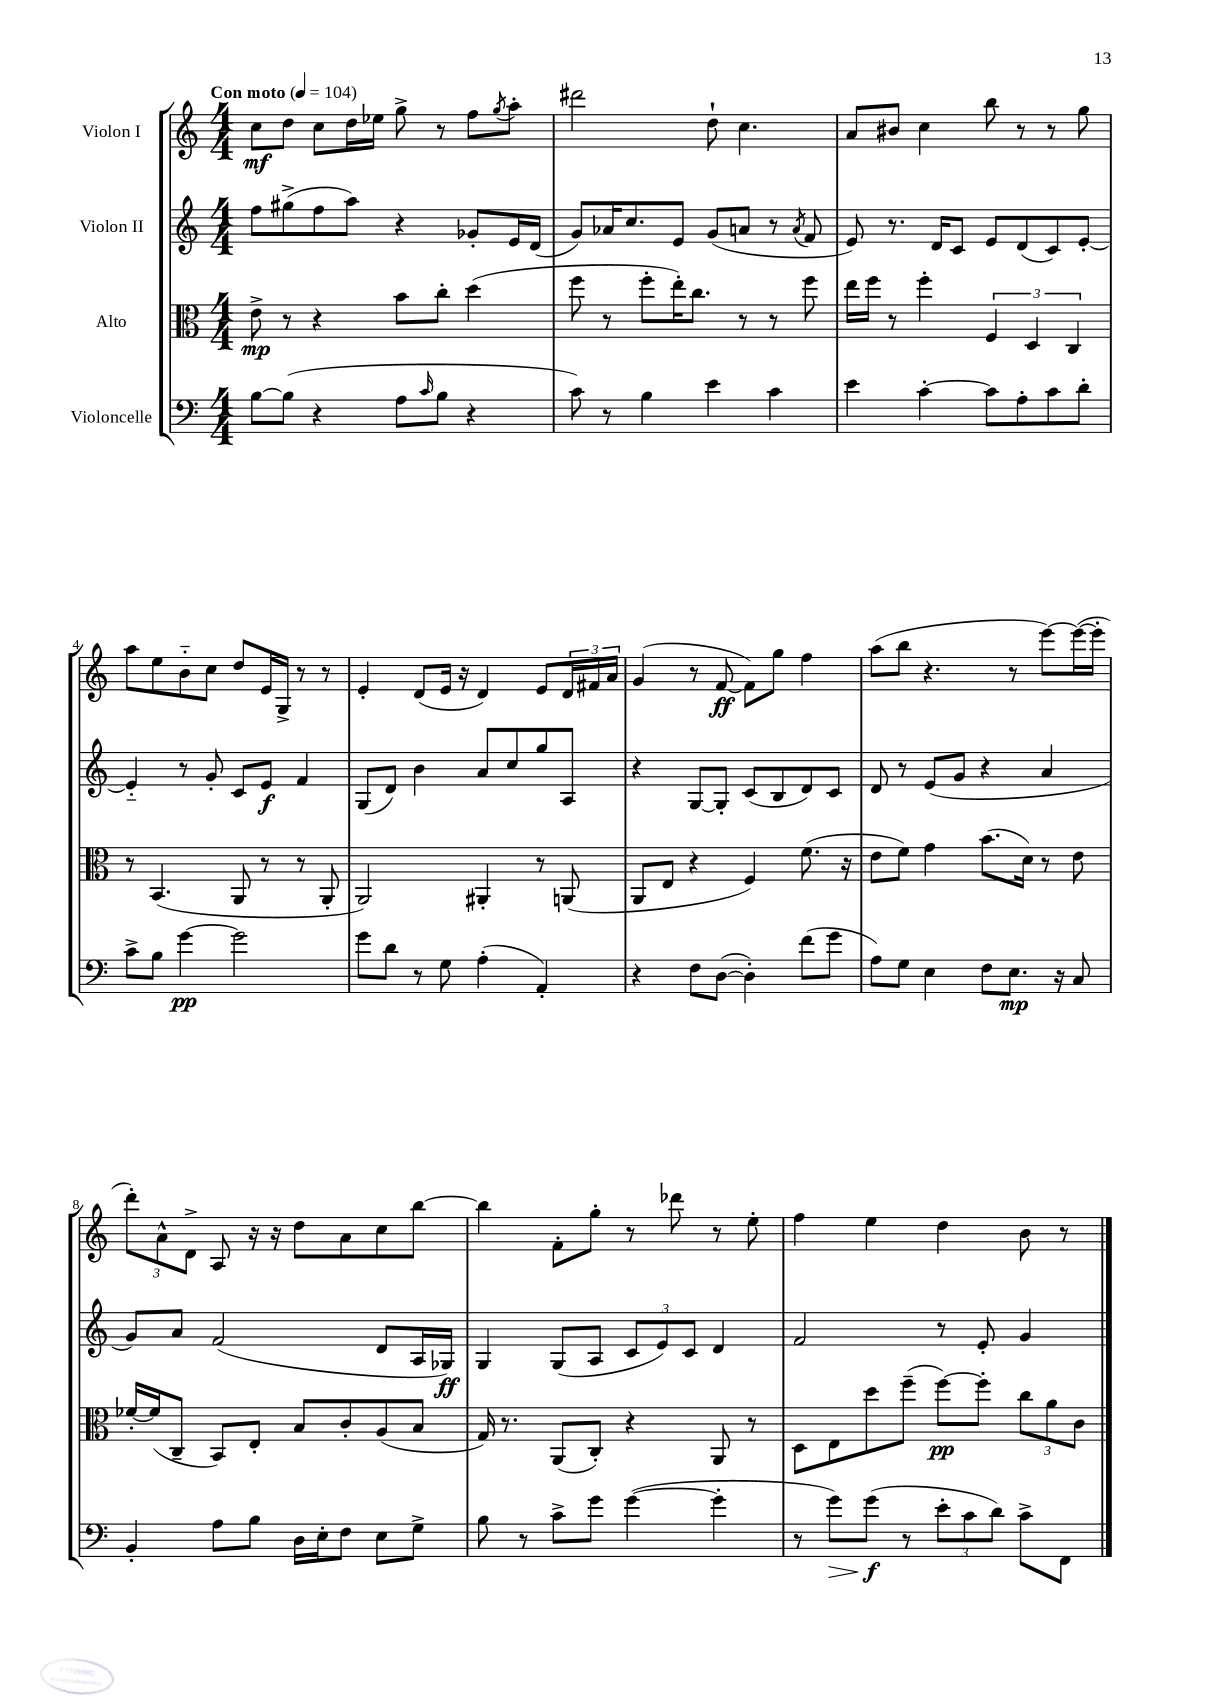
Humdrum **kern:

**kern	**dynam	**kern	**dynam	**kern	**dynam	**kern	**dynam
*part4	*part4	*part3	*part3	*part2	*part2	*part1	*part1
*staff4	*staff4	*staff3	*staff3	*staff2	*staff2	*staff1	*staff1
*I"Violoncelle	*	*I"Alto	*	*I"Violon II	*	*I"Violon I	*
*clefF4	*	*clefC3	*	*clefG2	*	*clefG2	*
*k[]	*	*k[]	*	*k[]	*	*k[]	*
*M4/4	*	*M4/4	*	*M4/4	*	*M4/4	*
*MM104	*	*MM104	*	*MM104	*	*MM104	*
=1	=1	=1	=1	=1	=1	=1	=1
!	!	!	!	!	!	!LO:TX:a:B:t=Con moto	!
[8B\L	.	8e^\	mp	8ff\L	.	8cc\L	mf
(8B\J]	.	8r	.	(8gg#X^\	.	8dd\J	.
4r	.	4r	.	8ff\	.	8cc\L	.
.	.	.	.	8aa\J)	.	16dd\L	.
.	.	.	.	.	.	16ee-X\JJ	.
8A\L	.	8b\L	.	4r	.	8gg^\	.
16qqc/	.	.	.	.	.	.	.
8B\J	.	8cc'\J	.	.	.	8r	.
4r	.	(4dd\	.	8g-X'/L	.	8ff\L	.
.	.	.	.	.	.	8qgg/	.
.	.	.	.	16e/L	.	8aa'\J	.
.	.	.	.	(16d/JJ	.	.	.
=2	=2	=2	=2	=2	=2	=2	=2
8c\)	.	8ff\	.	8g/L)	.	2ddd#X\	.
8r	.	8r	.	16a-X/K	.	.	.
.	.	.	.	8.cc/	.	.	.
4B\	.	8ff'\L	.	.	.	.	.
.	.	16ee'\K)	.	8e/J	.	.	.
.	.	8.cc\J	.	.	.	.	.
4e\	.	.	.	(8g/L	.	8dd`\	.
.	.	8r	.	8an/J	.	4.cc\	.
4c\	.	8r	.	8r	.	.	.
.	.	.	.	8qa/	.	.	.
.	.	8ff\	.	8f/	.	.	.
=3	=3	=3	=3	=3	=3	=3	=3
4e\	.	16ee\LL	.	8e/)	.	8a/L	.
.	.	16ff\JJ	.	.	.	.	.
.	.	8r	.	8.r	.	8b#X/J	.
[4c'\	.	4ff'\	.	.	.	4cc\	.
.	.	.	.	16d/KL	.	.	.
.	.	.	.	8c/J	.	.	.
8c\L]	.	6F/	.	8e/L	.	8bb\	.
8A'\	.	.	.	(8d/	.	8r	.
.	.	6D/	.	.	.	.	.
8c\	.	.	.	8c/)	.	8r	.
.	.	6C/	.	.	.	.	.
8d'\J	.	.	.	[8e'/J	.	8gg\	.
!!LO:LB:g=z
=4	=4	=4	=4	=4	=4	=4	=4
8c^\L	.	8r	.	4e/]	.	8aa\L	.
8B\J	.	(4.BB/	.	.	.	8ee\	.
[4g\	pp	.	.	8r	.	8b\	.
.	.	.	.	8g'/	.	8cc\J	.
2g\]	.	8AA/	.	8c/L	.	8dd/L	.
.	.	8r	.	8e/J	f	16e/L	.
.	.	.	.	.	.	16G^/JJ	.
.	.	8r	.	4f/	.	8r	.
.	.	8AA'/	.	.	.	8r	.
=5	=5	=5	=5	=5	=5	=5	=5
8g\L	.	2AA/)	.	(8G/L	.	4e'/	.
8d\J	.	.	.	8d/J)	.	.	.
8r	.	.	.	4b\	.	(8d/L	.
8G\	.	.	.	.	.	16e/Jk	.
.	.	.	.	.	.	16r	.
(4A'\	.	4AA#X'/	.	8a/L	.	4d/)	.
.	.	.	.	8cc/	.	.	.
4AA'/)	.	8r	.	8gg/	.	8e/L	.
.	.	(8AAn/	.	8A/J	.	24d/L	.
.	.	.	.	.	.	24f#X/	.
.	.	.	.	.	.	24a/JJ	.
=6	=6	=6	=6	=6	=6	=6	=6
4r	.	8AA/L	.	4r	.	(4g/	.
.	.	8E/J	.	.	.	.	.
8F\L	.	4r	.	[8G/L	.	8r	.
([8D\J	.	.	.	8G'/J]	.	[8f/	ff
4D'\])	.	4F/)	.	(8c/L	.	8f\L])	.
.	.	.	.	8B/	.	8gg\J	.
(8f\L	.	(8.f\	.	8d/)	.	4ff\	.
8g\J	.	.	.	8c/J	.	.	.
.	.	16r	.	.	.	.	.
=7	=7	=7	=7	=7	=7	=7	=7
8A\L)	.	8e\L	.	8d/	.	(8aa\L	.
8G\J	.	8f\J)	.	8r	.	8bb\J	.
4E\	.	4g\	.	(8e/L	.	4.r	.
.	.	.	.	8g/J	.	.	.
8F\L	.	(8.b\L	.	4r	.	.	.
8.E\J	mp	.	.	.	.	8r	.
.	.	16d\Jk)	.	.	.	.	.
.	.	8r	.	4a/	.	[8eee\L)	.
16r	.	.	.	.	.	.	.
8C/	.	8e\	.	.	.	(16eee\L_	.
.	.	.	.	.	.	16eee'\JJ]	.
!!LO:LB:g=z
=8	=8	=8	=8	=8	=8	=8	=8
4BB'/	.	[16f-X'/LL	.	8g/L)	.	12ddd'\L)	.
.	.	(16f-/J]	.	.	.	.	.
.	.	.	.	.	.	12a^^\	.
.	.	8C~/J	.	8a/J	.	.	.
.	.	.	.	.	.	12d^\J	.
8A\L	.	8BB/L)	.	(2f/	.	8A/	.
8B\J	.	8E'/J	.	.	.	16r	.
.	.	.	.	.	.	16r	.
16D\LL	.	8B/L	.	.	.	8dd\L	.
16E'\J	.	.	.	.	.	.	.
8F\J	.	8c'/	.	.	.	8a\	.
8E\L	.	(8A/	.	8d/L	.	8cc\	.
8G^\J	.	8B/J	.	16A/L	.	[8bb\J	.
.	.	.	.	16G-X/JJ)	ff	.	.
=9	=9	=9	=9	=9	=9	=9	=9
8B\	.	16G/)	.	4G/	.	4bb\]	.
.	.	8.r	.	.	.	.	.
8r	.	.	.	.	.	.	.
8c^\L	.	(8AA/L	.	(8G/L	.	8f'\L	.
8g\J	.	8C'/J)	.	8A/J	.	8gg'\J	.
([4g\	.	4r	.	12c/L	.	8r	.
.	.	.	.	12e/)	.	.	.
.	.	.	.	.	.	8ddd-X\	.
.	.	.	.	12c/J	.	.	.
4g'\]	.	8AA/	.	4d/	.	8r	.
.	.	8r	.	.	.	8ee'\	.
=10	=10	=10	=10	=10	=10	=10	=10
8r	.	8D\L	.	2f/	.	4ff\	.
!	!LO:HP:b	!	!	!	!	!	!
8g\L)	>	8E\	.	.	.	.	.
(8g\J	f	8dd\	.	.	.	4ee\	.
8r	]	(8ff~\J	.	.	.	.	.
12e'\L	.	[8ff\L)	pp	8r	.	4dd\	.
12c\	.	.	.	.	.	.	.
.	.	8ff'\J]	.	8e'/	.	.	.
12d\J)	.	.	.	.	.	.	.
8c^\L	.	12cc\L	.	4g/	.	8b\	.
.	.	12a\	.	.	.	.	.
8FF\J	.	.	.	.	.	8r	.
.	.	12c\J	.	.	.	.	.
==	==	==	==	==	==	==	==
*-	*-	*-	*-	*-	*-	*-	*-
